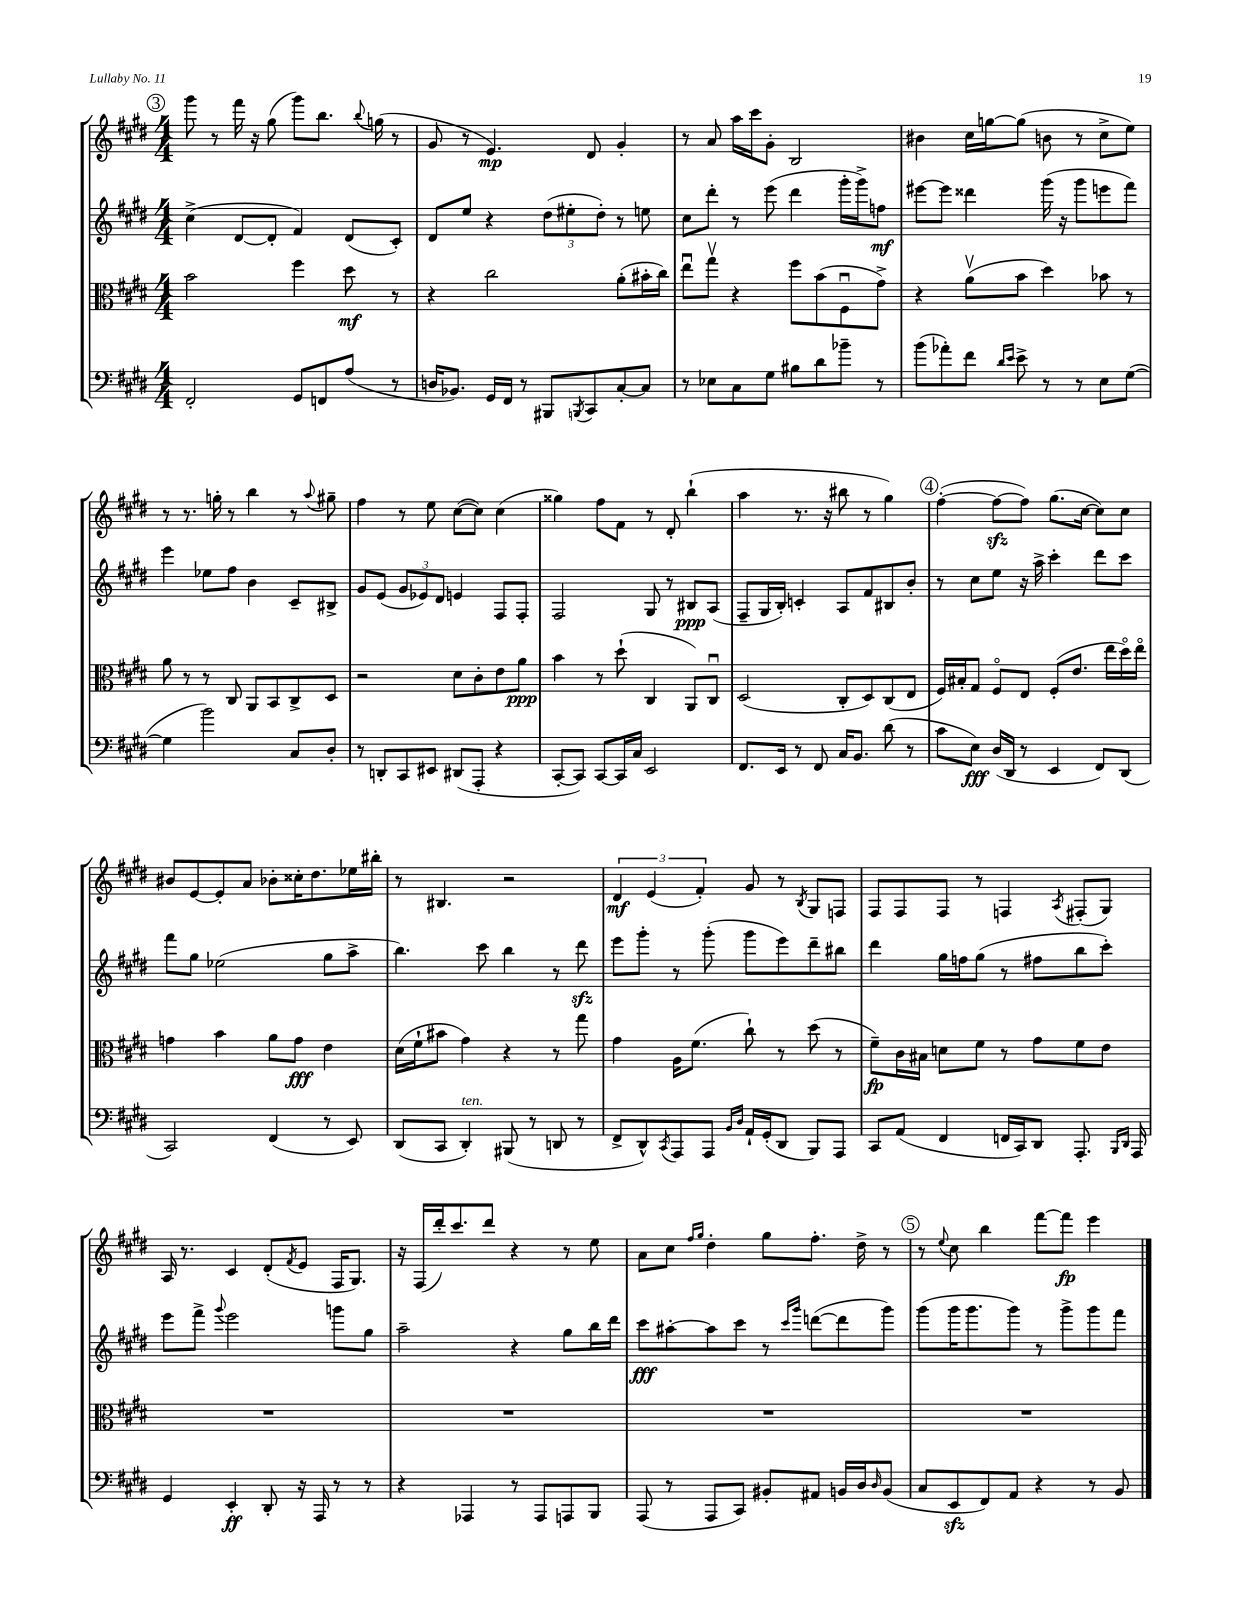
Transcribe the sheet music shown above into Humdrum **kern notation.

**kern	**kern	**kern	**kern
*staff4	*staff3	*staff2	*staff1
*clefF4	*clefC3	*clefG2	*clefG2
*k[f#c#g#d#]	*k[f#c#g#d#]	*k[f#c#g#d#]	*k[f#c#g#d#]
*M4/4	*M4/4	*M4/4	*M4/4
2FF#'	2b	(4cc#^	8ggg#
.	.	.	8r
.	.	[8d#	16fff#
.	.	.	16r
.	.	8d#']	(8gg#
8GG#	4ff#	4f#)	8ggg#)
8FF	.	.	8.bb
(8A	8dd#	(8d#	.
.	.	.	8qqbb
.	.	.	(16gg
8r	8r	8c#')	8r
=	=	=	=
16D	4r	8d#	8g#
8.BB-)	.	.	.
.	.	8ee	8r
16GG#	2cc#	4r	4.e)
16FF#	.	.	.
8r	.	.	.
8BBB#	.	(12dd#	.
.	.	12ee#'	.
8qBBB	.	.	.
8CC#	.	.	8d#
.	.	12dd#')	.
[8C#'	(8a'	8r	4g#'
8C#]	16b#'	8ee	.
.	16cc#)	.	.
=	=	=	=
8r	8eeu	8cc#	8r
8E-	8gg#v	8ddd#'	8a
8C#	4r	8r	16aa
.	.	.	16ccc#
8G#	.	(8eee	8g#'
8B#	8ff#	4ddd#	2B
8d#	(8b	.	.
8b-~	8F#u	16ggg#'	.
.	.	16ggg#^)	.
8r	8g#^)	8ff	.
=	=	=	=
(8b	4r	[8eee#	4b#
8a-')	.	8eee#]	.
8f#	(8av	4ddd##	16cc#
.	.	.	[16gg
16qqd#	.	.	.
16qqe	.	.	.
8e^	8b	.	(8gg]
8r	4dd#)	(16ggg#	8b
.	.	16r	.
8r	.	8ggg#	8r
8E	8b-	8eee	8cc#^
([8G#	8r	8fff#)	8ee)
=	=	=	=
4G#]	8a	4eee	8r
.	8r	.	8.r
2b)	8r	8ee-	.
.	.	.	16gg'
.	8C#	8ff#	8r
.	8AA	4b	4bb
.	8BB	.	.
8C#	8C#^	8c#~	8r
.	.	.	8qqaa
8D#'	8D#	8B#^	8gg#~
=	=	=	=
8r	2r	8g#	4ff#
8DD'	.	(8e	.
8CC#	.	12g#	8r
.	.	12e-)	.
8EE#	.	.	8ee
.	.	12d#	.
(8DD#	8d#	4e	([8cc#
8AAA'	8c#'	.	8cc#])
4r	8e	8F#	(4cc#
.	8a	8F#'	.
=	=	=	=
[8CC#'	4b	2F#	4gg##)
8CC#])	.	.	.
[8CC#	8r	.	8ff#
16CC#]	(8dd#`	.	8f#
16C#	.	.	.
2EE	4C#	8G#	8r
.	.	8r	8d#'
.	8AA)	8B#	(4bb`
.	8C#u	(8A	.
=	=	=	=
8.FF#	(2D#	8F#~	4aa
.	.	16G#	.
16EE	.	16B')	.
8r	.	4c'	8.r
8FF#	.	.	.
.	.	.	16r
16C#	8C#'	8A	8bb#
8.BB	.	.	.
.	8D#)	8f#	8r
(8d#	(8C#	8B#	4gg#)
8r	8E	8b'	.
=	=	=	=
8c#	16F#)	8r	([4ff#'
.	16B#'	.	.
8E)	8G#	8cc#	.
(16D#	8F#o	8ee	8ff#_
16DD#	.	.	.
8r	8E	16r	8ff#])
.	.	16aa^	.
4EE	(8F#'	4ccc#'	(8.gg#
.	8.e	.	.
.	.	.	[16cc#
8FF#)	.	8ddd#	8cc#])
.	16ee	.	.
(8DD#	16dd#o)	8ccc#	8cc#
.	16eeo	.	.
=	=	=	=
2CC#)	4g	8fff#	8b#
.	.	8gg#	[8e
.	4b	(2ee-	8e']
.	.	.	8a
(4FF#	8a	.	8b-'
.	8g	.	16cc##'
.	.	.	8.dd#
8r	4e	8gg#	.
8EE)	.	8aa^	16ee-
.	.	.	16bb#'
=	=	=	=
(8DD#	(16d#	4.bb)	8r
.	16f#`	.	.
8CC#	8b#	.	4.B#
4DD#')	4g#)	.	.
.	.	8ccc#	.
(8BBB#	4r	4bb	2r
8r	.	.	.
8DD	8r	8r	.
8r	8gg#	8ddd#	.
=	=	=	=
8FF#^	4g#	8eee	6d#
8DD#^^)	.	8ggg#'	.
.	.	.	(6e
8qCC#	.	.	.
8AAA	16A	8r	.
.	(8.f#	.	.
.	.	.	6f#')
8AAA	.	(8ggg#'	.
16qqBB	.	.	.
16qqD#	.	.	.
16AA`	8cc#`)	8ggg#	8g#
(16GG#'	.	.	.
8DD#	8r	8eee)	8r
.	.	.	8qB
8BBB)	(8dd#	8ddd#~	8G#
8AAA	8r	8bb#	8F
=	=	=	=
8CC#	8f#~)	4ddd#	8F#
(8AA	16c#	.	8F#
.	16B#	.	.
4FF#	8d	16gg#	8F#
.	.	16ff	.
.	8f#	(8gg#	8r
16FF	8r	8r	4F
16CC#)	.	.	.
8DD#	8g#	8ff#	.
.	.	.	8qA
8.AAA'	8f#	8bb	(8F#'
.	8e	8ccc#')	8G#)
16qqBBB	.	.	.
16qqDD#	.	.	.
16AAA	.	.	.
=	=	=	=
4GG#	1r	8eee	16A
.	.	.	8.r
.	.	8fff#^	.
.	.	8qqggg#	.
4EE'	.	2eee	4c#
8DD#'	.	.	(8d#'
.	.	.	8qf#
16r	.	.	8e
16AAA	.	.	.
8r	.	8ggg	16F#
.	.	.	8.G#)
8r	.	8gg#	.
=	=	=	=
4r	1r	2aa~	16r
.	.	.	(16F#
.	.	.	16ddd#')
.	.	.	8.ccc#
4AAA-	.	.	.
.	.	.	8ddd#
8r	.	4r	4r
8AAA-	.	.	.
8AAA	.	8gg#	8r
8BBB	.	16bb	8ee
.	.	16ddd#	.
=	=	=	=
(8AAA	1r	8ccc#	8a
8r	.	[8aa#'	8cc#
.	.	.	16qqff#
.	.	.	16qqgg#
8AAA	.	8aa#]	4dd#'
8CC#)	.	8ccc#	.
8BB#'	.	8r	8gg#
.	.	16qqccc#	.
.	.	16qqggg#	.
8AA#	.	([8ddd	8.ff#'
16BB	.	8ddd]	.
16D#	.	.	16dd#^
16qqD#	.	.	.
(8BB	.	8ggg#)	8r
=	=	=	=
8C#	1r	(8ggg#	8r
.	.	.	8qqee
8EE	.	16ggg#	8cc#
.	.	8.ggg#	.
8FF#)	.	.	4bb
8AA	.	8ggg#)	.
4r	.	8r	[8fff#
.	.	8ggg#^	8fff#]
8r	.	8ggg#	4eee
8BB	.	8fff#	.
==	==	==	==
*-	*-	*-	*-
